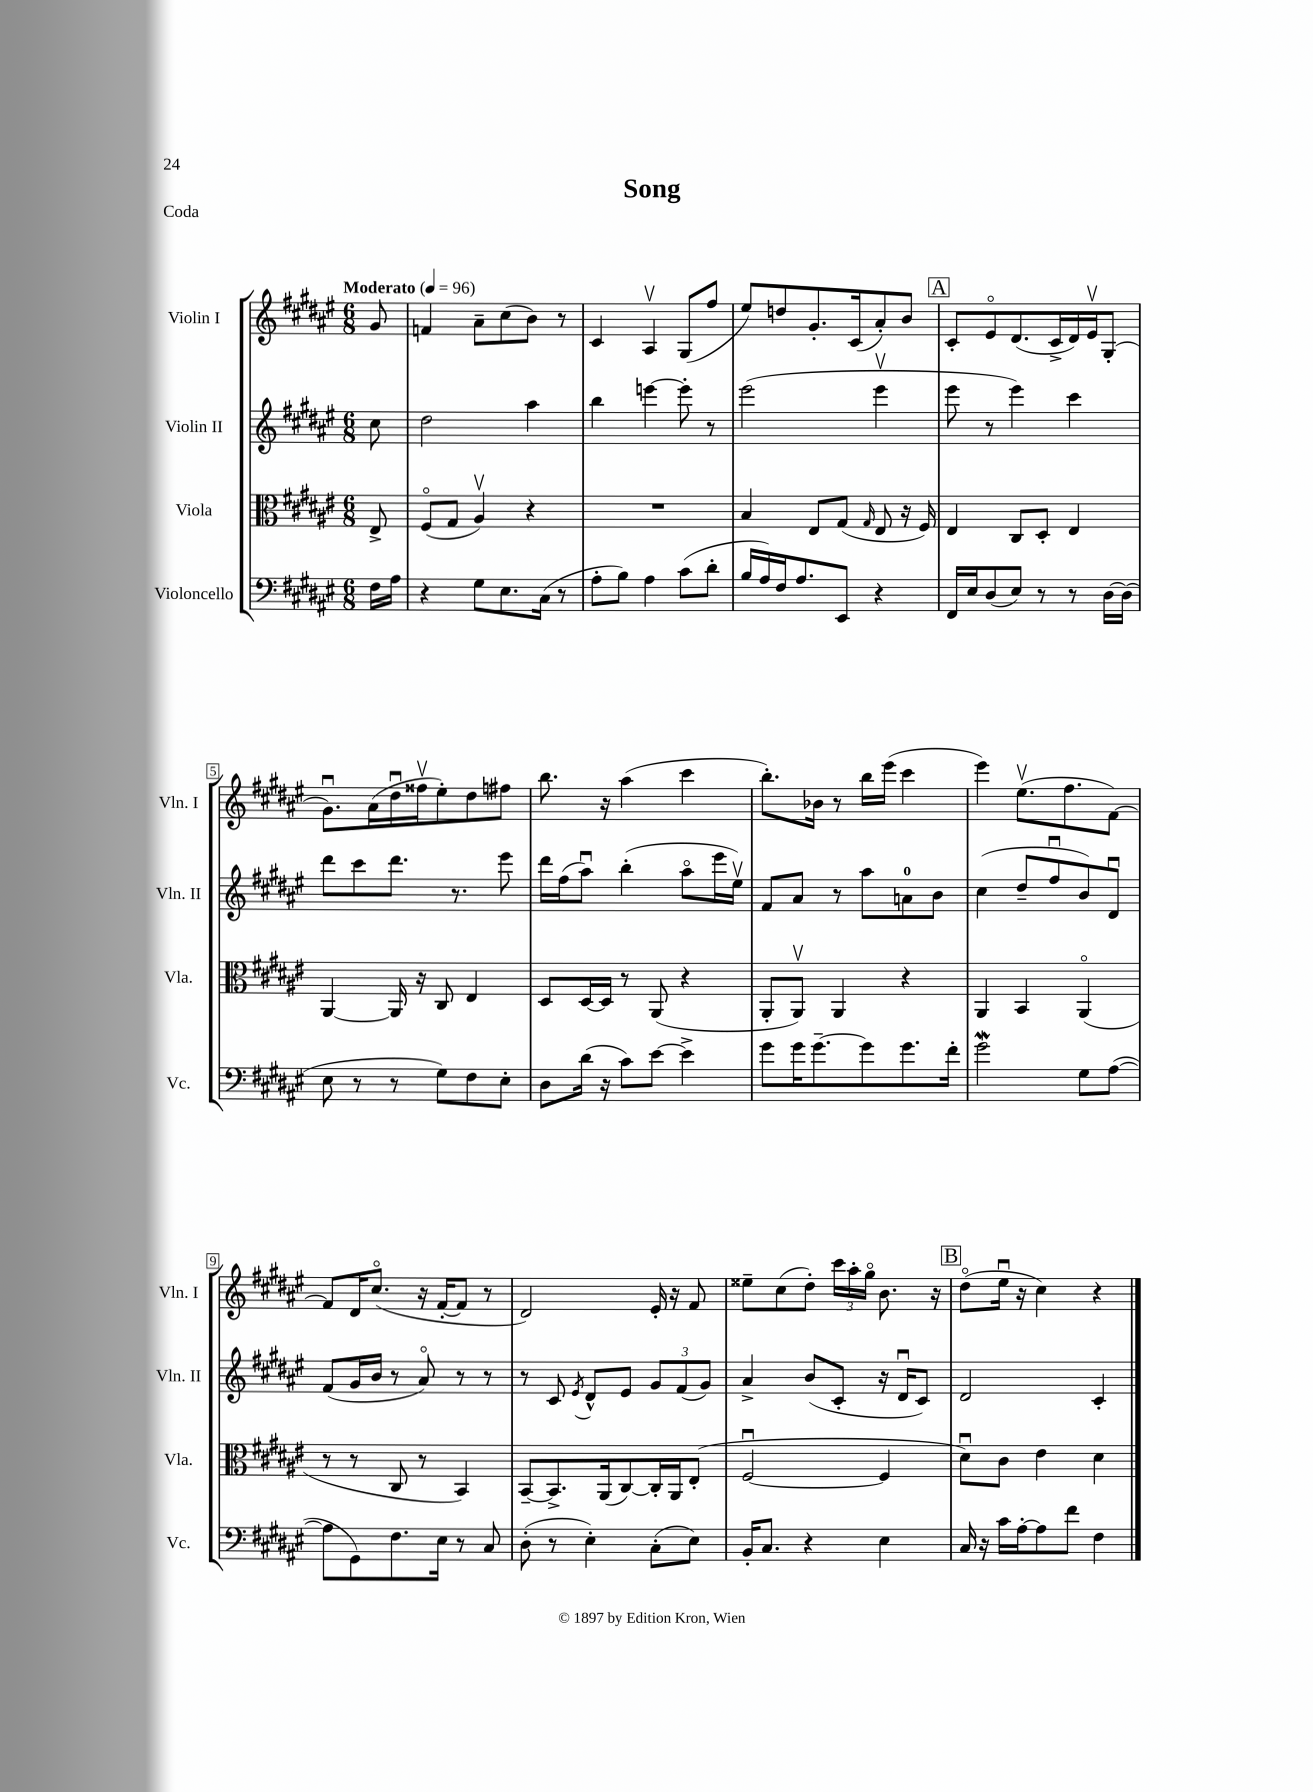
\header { title = "Song" piece = "Coda" }
<<
\new StaffGroup <<
\new Staff = "s0" \with { instrumentName = "Violin I" shortInstrumentName = "Vln. I" } {
    \clef treble \key fis \major \numericTimeSignature \time 6/8 \partial 8 \tempo "Moderato" 4 = 96
    \autoBeamOff gis'8 |
    f'4 ais'8[-- cis''8( b'8]) r8 |
    cis'4 ais4\upbow gis8[( fis''8] |
    eis''8[) d''8 gis'8.-. cis'16( ais'8-.) b'8] |
    \mark \markup { \box "A" } cis'8[-. eis'8\flageolet dis'8.( cis'16-> dis'16) eis'16\upbow gis8]-.( |
    gis'8.[\downbow) ais'16( dis''16\downbow fisis''16\upbow eis''8-.) dis''8 fis''8] |
    b''8. r16 ais''4( cis'''4 |
    b''8.[-.) bes'16] r8 b''16[ eis'''16]( cis'''4 |
    eis'''4) eis''8.[\upbow( fis''8. fis'8]~) |
    fis'8[ dis'16 cis''8.]\flageolet( r16 fis'16[~-. fis'8] r8 |
    dis'2) eis'16-. r16 fis'8 |
    eisis''8[-- cis''8( dis''8]-.) \tuplet 3/2 { cis'''16[ ais''16-. gis''16]\flageolet } b'8. r16 |
    \mark \markup { \box "B" } dis''8[\flageolet( eis''16]\downbow r16 cis''4) r4 \bar "|." |
}
\new Staff = "s1" \with { instrumentName = "Violin II" shortInstrumentName = "Vln. II" } {
    \clef treble \key fis \major \numericTimeSignature \time 6/8 \partial 8
    \autoBeamOff cis''8 |
    dis''2 ais''4 |
    b''4 e'''4~ e'''8-. r8 |
    eis'''2( eis'''4\upbow |
    \mark \markup { \box "A" } eis'''8 r8 eis'''4) cis'''4 |
    dis'''8[ cis'''8 dis'''8.] r8. eis'''8 |
    dis'''16[ fis''16( ais''8]\downbow) b''4-.( ais''8[\flageolet eis'''16 eis''16]\upbow) |
    fis'8[ ais'8] r8 ais''8[ a'8-0 b'8] |
    cis''4( dis''8[-- fis''8\downbow b'8) dis'8]\downbow |
    fis'8[( gis'16 b'16] r8 ais'8\flageolet) r8 r8 |
    r8 cis'8 \acciaccatura { eis'8 } dis'8[-^ eis'8] \tuplet 3/2 { gis'8[ fis'8( gis'8]) } |
    ais'4-> b'8[( cis'8]-. r16 dis'16[\downbow cis'8]) |
    \mark \markup { \box "B" } dis'2 cis'4-. \bar "|." |
}
\new Staff = "s2" \with { instrumentName = "Viola" shortInstrumentName = "Vla." } {
    \clef alto \key fis \major \numericTimeSignature \time 6/8 \partial 8
    \autoBeamOff eis8-> |
    fis8[\flageolet( gis8] ais4\upbow) r4 |
    R2. |
    b4 eis8[ gis8]( \grace { gis16 } eis8 r16 fis16) |
    \mark \markup { \box "A" } eis4 cis8[ dis8]-. eis4 |
    ais,4~ ais,16 r16 cis8 eis4 |
    dis8[ dis16~ dis16] r8 ais,8( r4 |
    ais,8[-. ais,8]\upbow) ais,4 r4 |
    ais,4 b,4 ais,4\flageolet( |
    r8 r8 cis8 r8 b,4) |
    b,8[~-- b,8.-> ais,16( cis8~) cis16-. ais,16 eis8]-.( |
    fis2~\downbow fis4 |
    \mark \markup { \box "B" } dis'8[\downbow) cis'8] eis'4 dis'4 \bar "|." |
}
\new Staff = "s3" \with { instrumentName = "Violoncello" shortInstrumentName = "Vc." } {
    \clef bass \key fis \major \numericTimeSignature \time 6/8 \partial 8
    \autoBeamOff fis16[ ais16] |
    r4 gis8[ eis8. cis16]( r8 |
    ais8[-. b8]) ais4 cis'8[( dis'8]-. |
    b16[ ais16) fis16 ais8. eis,8] r4 |
    \mark \markup { \box "A" } fis,16[ eis16 dis8( eis8]) r8 r8 dis16[~ dis16]( |
    eis8 r8 r8 gis8[) fis8 eis8]-. |
    dis8[ dis'16]( r16 cis'8[) eis'8]~ eis'4-> |
    gis'8[ gis'16 gis'8.~-- gis'8 gis'8. fis'16]-. |
    gis'2\mordent gis8[ ais8]~( |
    ais8[ gis,8) fis8. eis16] r8 cis8 |
    dis8-.( r8 eis4-.) cis8[-.( eis8]) |
    b,16[-. cis8.] r4 eis4 |
    \mark \markup { \box "B" } cis16 r16 cis'16[ ais16~-. ais8 fis'8] fis4 \bar "|." |
}
>>
>>
\layout { \context { \Score \override BarNumber.stencil = #(make-stencil-boxer 0.1 0.3 ly:text-interface::print) } }
